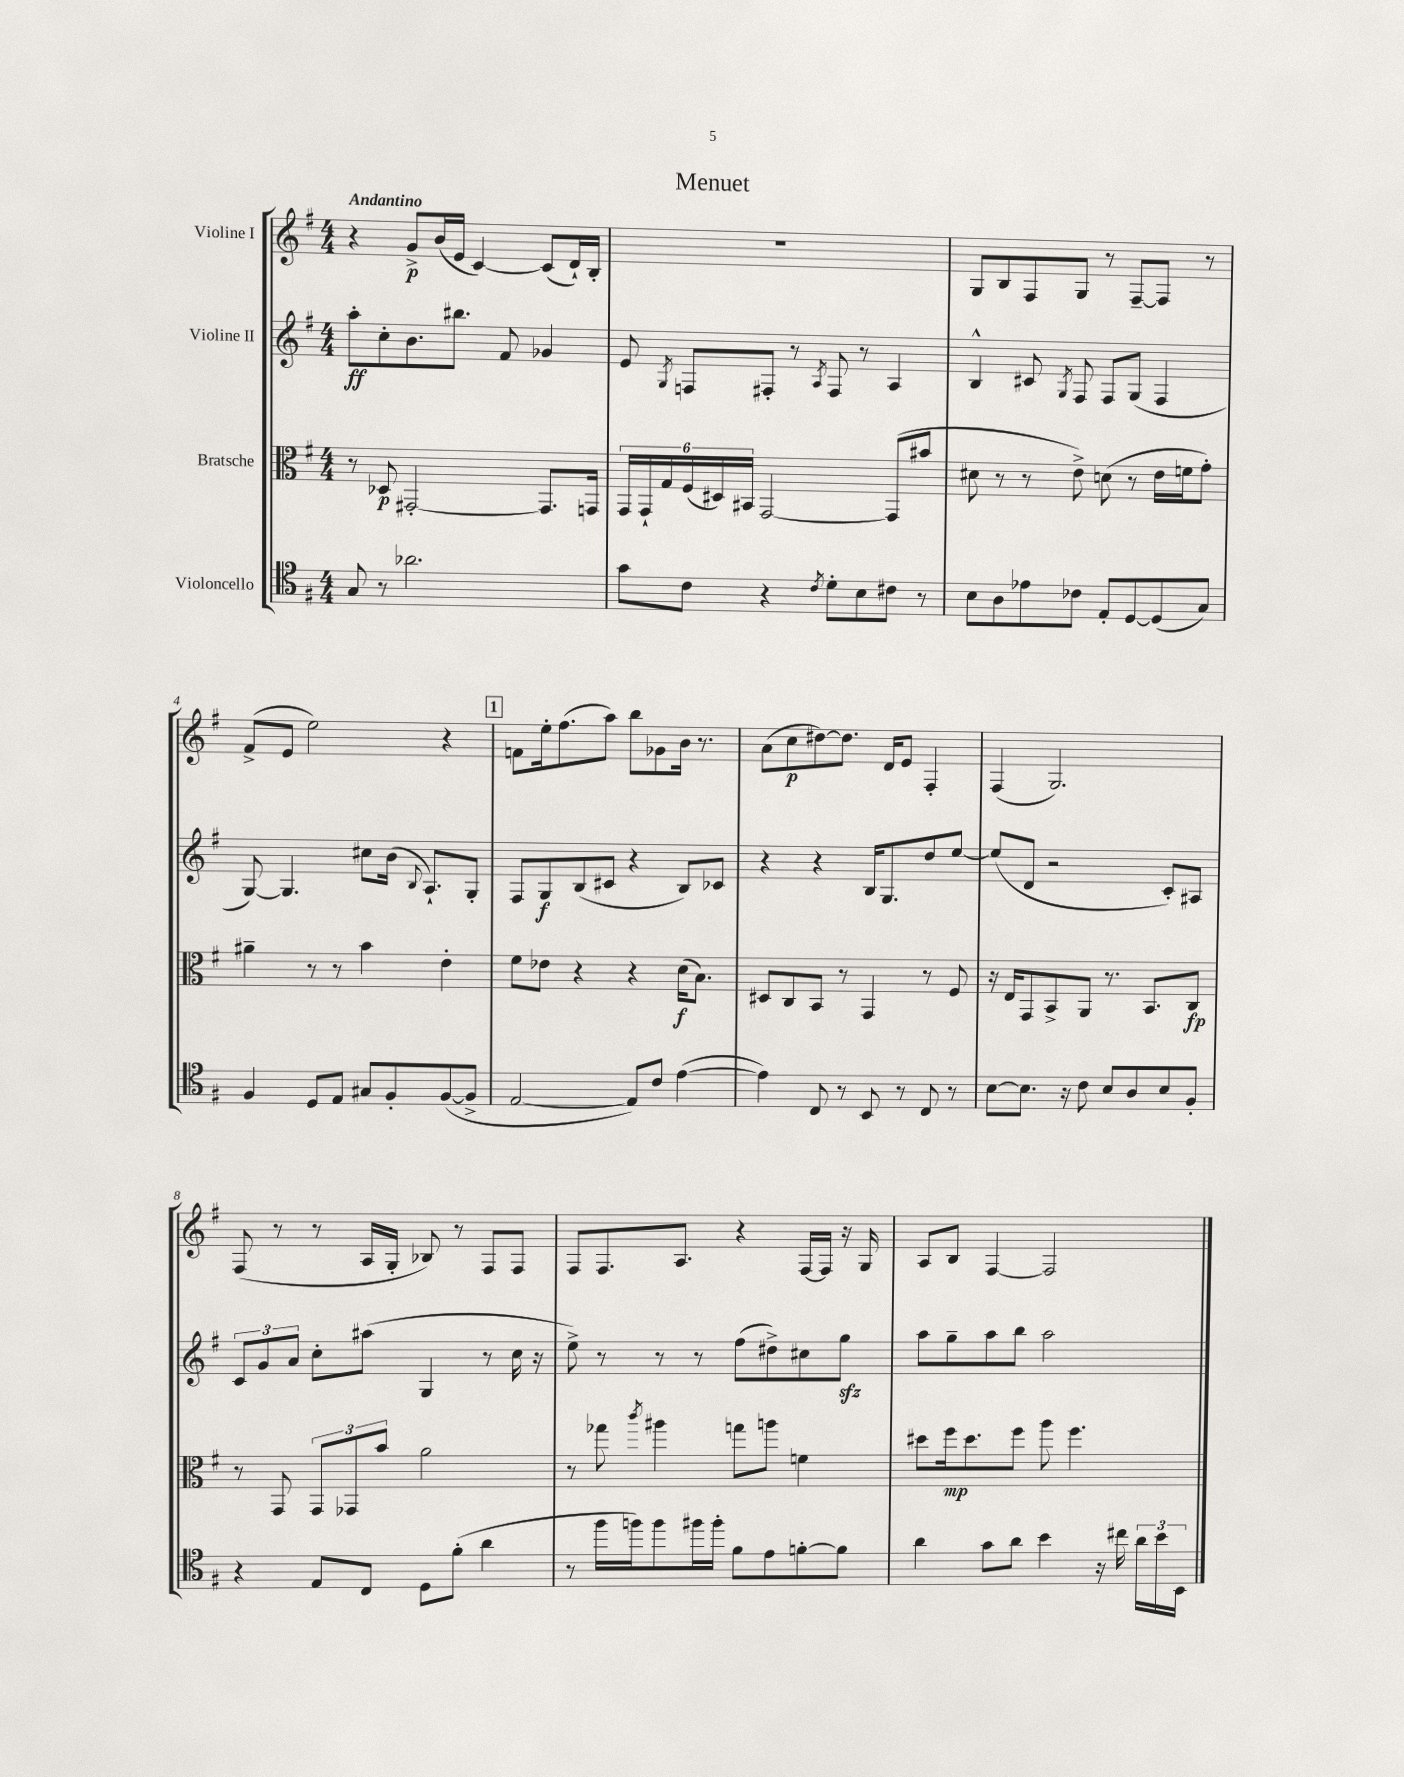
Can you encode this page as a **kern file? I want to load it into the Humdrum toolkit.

**kern	**kern	**kern	**kern
*staff4	*staff3	*staff2	*staff1
*clefC4	*clefC3	*clefG2	*clefG2
*k[f#]	*k[f#]	*k[f#]	*k[f#]
*M4/4	*M4/4	*M4/4	*M4/4
8G/	8r	8aa'\L	4r
8r	8D-/	8cc'\	.
2.a-\	[2GG#'/	8.b\	8g^/L
.	.	.	(16b/L
.	.	8.bb#\J	16e/JJ
.	.	.	[4c/)
.	.	8f#/	.
.	8.GG#/]L	4g-/	(8c/]L
.	.	.	16d`/L)
.	16GG/Jk	.	16B'/JJ
=	=	=	=
8g\L	24GG/LL	8e/	1r
.	24GG`/	.	.
.	24G/	.	.
.	.	8qG/	.
8c\J	(24F#/	8F/L	.
.	24D#/)	.	.
.	24BB#/JJ	.	.
4r	[2GG/	8F#'/J	.
.	.	8r	.
8qc/	.	8qA/	.
8d'\L	.	8F#/	.
8B\	.	8r	.
8c#\J	(8GG/]L	4A/	.
8r	8b#/J	.	.
=	=	=	=
8B\L	8d#\	4B^^/	8G/L
8A\	8r	.	8B/
8e-\	8r	8c#/	8F#/
.	.	8qG/	.
8c-\J	8e^\)	8F#/	8G/J
8E'/L	(8d\	8F#/L	8r
[8D/	8r	(8G/J	[8F#~/L
(8D/]	16e\LL	4F#/	8F#/]J
.	16f\J	.	.
8G/J)	8g'\J)	.	8r
=	=	=	=
4F#/	4a#~\	[8G/)	(8f#^/L
.	.	4.G/]	8e/J
8D/L	8r	.	2ee\)
8E/J	8r	.	.
8G#/L	4b\	8cc#\L	.
8F#'/	.	(16b\Jk	.
.	.	8qqB/	.
.	.	8.A`/L)	.
([8F#/	4e'\	.	4r
8F#^/]J	.	8G'/J	.
=	=	=	=
[2E/	8f#\L	8F#/L	8f\L
.	8e-\J	8G/	16ee'\k
.	.	.	(8.ff#\
.	4r	(8B/	.
.	.	8c#/J	8aa\J)
8E/]L)	4r	4r	8bb\L
8c/J	.	.	8g-\
([4e\	(16d\LK	8B/L)	16b\Jk
.	8.B\J)	.	8.r
.	.	8c-/J	.
=	=	=	=
4e\])	8D#/L	4r	(8a\L
.	8C/	.	8cc\
8C/	8BB/J	4r	[8dd#\)
8r	8r	.	8.dd#\]J
8BB/	4GG/	16B/LK	.
.	.	8.G/	16d/LK
8r	.	.	8e/J
8C/	8r	8dd/	4F#'/
8r	8F#/	[8ee/J	.
=	=	=	=
[8B\L	16r	(8ee/]L	(4F#/
.	16E/LK	.	.
8.B\]J	8GG/	8d/J	.
.	8BB^/	2r	2.G/)
16r	.	.	.
8c\	8AA/J	.	.
8B/L	8.r	.	.
8A/	.	.	.
.	8.BB/L	.	.
8B/	.	8c'/L)	.
8F#'/J	8C/J	8A#/J	.
=	=	=	=
4r	8r	12c/L	(8F#/
.	.	12g/	.
.	8GG/	.	8r
.	.	12a/J	.
8E/L	12GG/L	8cc'\L	8r
.	12GG-/	.	.
8C/J	.	(8aa#\J	16A/LL
.	12b/J	.	.
.	.	.	16G'/JJ
8D\L	2a\	4G/	8B-/)
(8f#'\J	.	.	8r
4a\	.	8r	8F#/L
.	.	16cc\	8F#/J
.	.	16r	.
=	=	=	=
8r	8r	8ee^\)	8F#/L
16ff#\LL	8gg-\	8r	8.F#/
16ff\J)	.	.	.
.	8qccc/	.	.
8ff\	4aa#\	8r	.
.	.	.	8.A/J
16ff#\L	.	8r	.
16ff#'\JJ	.	.	.
8f#\L	8gg\L	(8ff#\L	4r
8e\	8aa\J	8dd#^\)	.
[8f'\	4f\	8cc#\	[16F#/LL
.	.	.	16F#/]JJ
8f\]J	.	8gg\J	16r
.	.	.	16G/
=	=	=	=
4a\	8dd#\L	8aa\L	8A/L
.	16ff#\k	8gg~\	8B/J
.	8.dd#\	.	.
8g\L	.	8aa\	[4F#/
8a\J	8ff#\J	8bb\J	.
4b\	8aa\	2aa\	2F#/]
.	4.ff#\	.	.
16r	.	.	.
16cc#\	.	.	.
24a\LL	.	.	.
24b\	.	.	.
24BB\JJ	.	.	.
==	==	==	==
*-	*-	*-	*-
